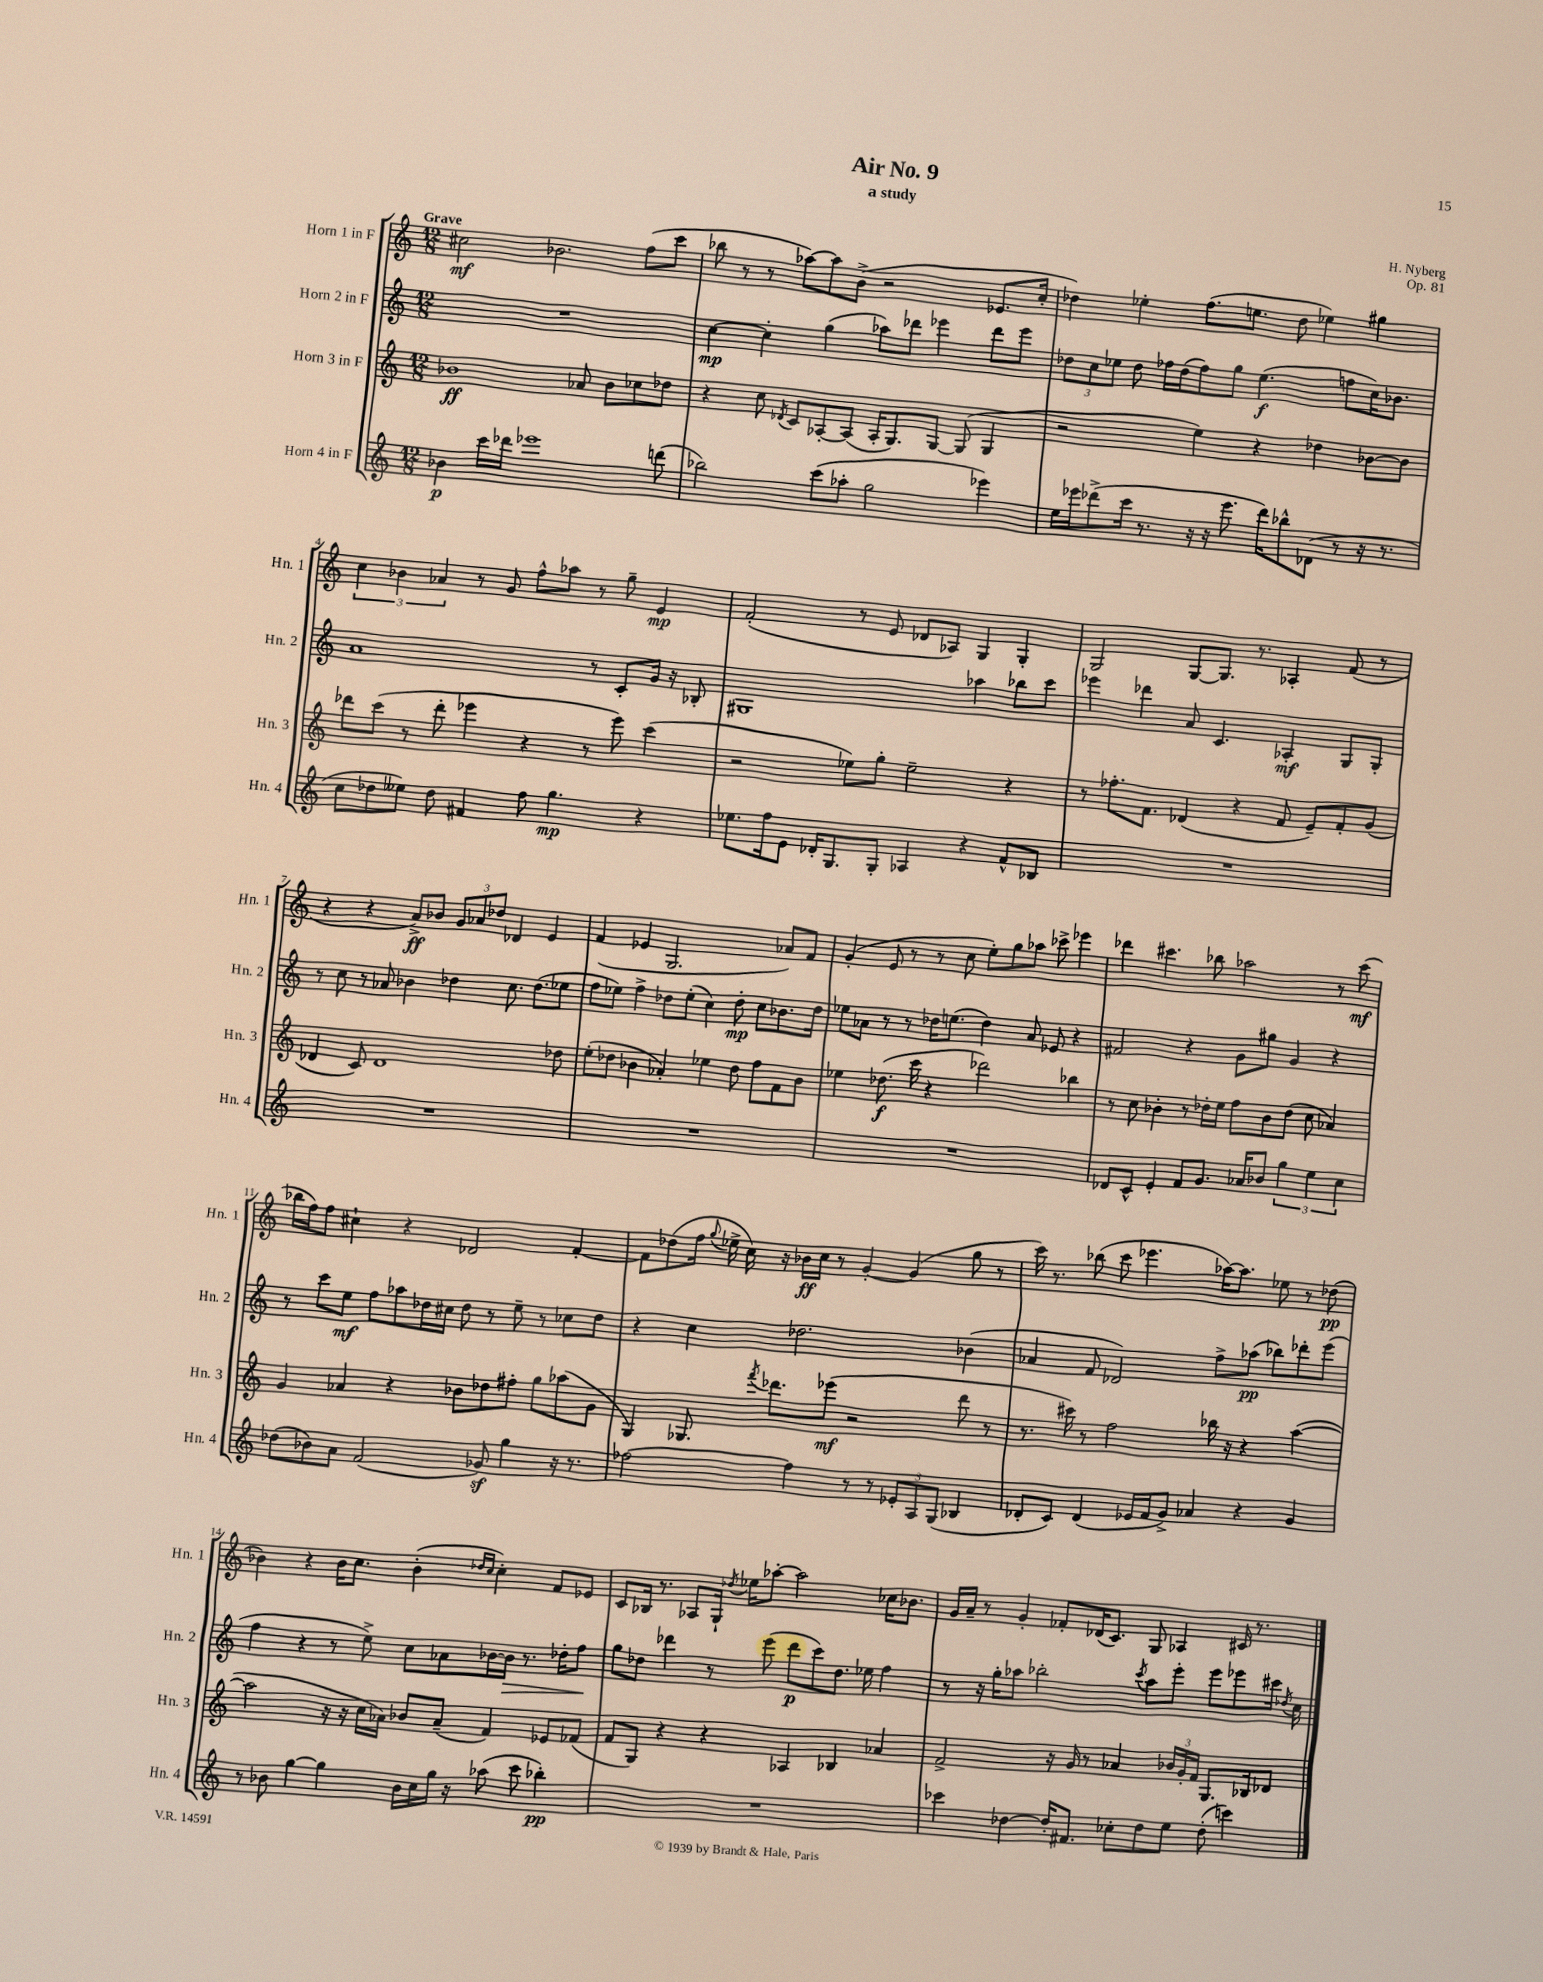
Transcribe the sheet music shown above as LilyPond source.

\header { title = "Air No. 9" composer = "H. Nyberg" subtitle = "a study" opus = "Op. 81" }
<<
\new StaffGroup <<
\new Staff = "s0" \with { instrumentName = "Horn 1 in F" shortInstrumentName = "Hn. 1" } {
    \clef treble \key c \major \numericTimeSignature \time 12/8 \tempo "Grave"
    \autoBeamOff cis''2\mf bes'2. f''8[( c'''8] |
    bes''8 r8 r8 aes''8[~) aes''8 b'8]->( r2 ees'8.[ c''16]-. |
    des''4) ees''4-. f''8.[( e''8.] des''8 ees''4) gis''4 |
    \tuplet 3/2 { c''4 bes'4 aes'4 } r8 g'8 f''8[-^ aes''8] r8 g''8-- e'4\mp |
    f'2-.( r8 e'8 des'8[ aes8]) g4 g4-. |
    g2 g8[~ g8.] r8. aes4-. f'8( r8 |
    r4 r4 a'8[->\ff) bes'8] \tuplet 3/2 { g'8[ aes'8 des''8] } des'4 e'4 |
    f'4( ees'4 g2. aes'8[) f'8] |
    g'4-.( e'8 r8 r8 c''8 e''8[-.) g''8 aes''8] ces'''8-> ees'''4 |
    des'''4 cis'''4. bes''8 aes''2 r8 cis'''8\mf( |
    bes''16[ f''16) f''8] cis''4-! r4 des'2 f'4~-. |
    f'8[ des''8( f''16] \appoggiatura { g''8 } ees''16-> c''16) r16 bes'16[\ff c''16] r8 g'4~-. g'4( g''8 r8 |
    c'''16) r8. bes''8( c'''8 ees'''4. aes''16[~) aes''8.] ees''8 r8 des''8\pp( |
    bes'4) r4 bes'16[ c''8.] bes'4-.( \grace { des''16[ c''16] } c''4-.) f'8[ ees'8] |
    c'8[ bes16] r8. aes8[ g16]-! \acciaccatura { des''8 } ees''16[ aes''8]~-. aes''2 ces''16[ bes'8.] |
    g'16[ a'16]-- r8 g'4-. fes'8[-. des'16( c'8.]) g8 aes4 cis'16 r8. \bar "|." |
}
\new Staff = "s1" \with { instrumentName = "Horn 2 in F" shortInstrumentName = "Hn. 2" } {
    \clef treble \key c \major \numericTimeSignature \time 12/8
    \autoBeamOff R1. |
    c''4~\mp c''4-. g''4( aes''8[) des'''8] ees'''4 des'''8[ ees'''8] |
    \tuplet 3/2 { des''8[ c''8 ees''8] } des''8 fes''16[ des''16( fes''8) g''8] ees''4.\f( f''8[ c''16) bes'8.] |
    a'1 r8 c'8[-. g'16] r16 bes8-. |
    gis1 aes''4 bes''8[ c'''8] |
    ees'''4 des'''4 a'8 c'4. aes4-.\mf g8[ g8]-. |
    r8 c''8 r8 aes'8 bes'4 des''4 c''8. des''8.[( ees''8] |
    f''8[ ees''8]) f''4-> des''8[ ees''8]-.( c''4) des''8-.\mp c''8[ bes'8. des''16] |
    ees''8[ aes'8] r8 r8 des''16[ e''8.]( des''4) aes'8 ees'8 r4 |
    fis'2 r4 g'8[ gis''8] g'4 r4 |
    r8 c'''8[ e''8]\mf f''8[ aes''8 des''16 cis''16] des''8 r8 e''8-- r8 ces''8[ des''8] |
    r4 c''4 des''2. bes'4( |
    aes'4 f'8 des'2) f''8[-> aes''8]\pp( bes''8[) des'''8-. e'''8]( |
    f''4 r4 r8 e''8->) c''8[ aes'8 bes'16~ bes'16]\> r8. des''16[-. f''8]\! |
    g''8[ des''8] des'''4 r8 e'''8( des'''8[\p c'''8) des''8.] ees''16 f''4 |
    r8 r16 g''16[-. aes''8] bes''2-. \acciaccatura { c'''8 } aes''8[ e'''8]-. e'''8[ ees'''8 cis'''16] \acciaccatura { des''8 } c''16 \bar "|." |
}
\new Staff = "s2" \with { instrumentName = "Horn 3 in F" shortInstrumentName = "Hn. 3" } {
    \clef treble \key c \major \numericTimeSignature \time 12/8
    \autoBeamOff bes'1\ff aes'8 bes'8[ ces''8 des''8] |
    r4 c''8 \acciaccatura { des'8 } c'8[ aes8~-. aes8]( aes16[-. g8.) g8]~ g8( g4 |
    r2 e''4) r4 des''4 bes'8[~ bes'8] |
    des'''8[ c'''8]( r8 des'''8-. ees'''4 r4 r8 ees'''8) c'''4( |
    r2 ees''8[) g''8]-. ees''2-- r4 |
    r8 fes''8.[-. f'8.] des'4( r4 f'8 e'8[--) f'8-. g'8]( |
    des'4 c'8) des'1 des''8 |
    e''8[-.( des''8] bes'4 aes'4-.) ees''4 des''8 f''8[ f'8 bes'8] |
    ees''4 des''8.\f( c'''16 r4 des'''2) bes''4 |
    r8 c''8 bes'4-. r8 des''16[-. e''16] f''8[ bes'8 des''8]( c''8 aes'4) |
    g'4 aes'4 r4 bes'8[ des''8 fis''8]-. g''8[ aes''8( g'8] |
    g4) ges8. \acciaccatura { f'''8 } des'''8.[ ees'''8]\mf( r2 des'''8 r8 |
    r8. cis'''16) r8 f''2 bes''16 r16 r4 a''4~( |
    a''2 r16 r16 c''16[ aes'16]) bes'8[ aes'8]--( f'4) ees'8[ fes'8]( |
    f'8[ g8]) r4 r4 aes4 bes4 aes'4 |
    f'2-> r16 g'16 r8 aes'4 \tuplet 3/2 { bes'16[ g'16-. f'16] } g8.[ bes16 des'8] \bar "|." |
}
\new Staff = "s3" \with { instrumentName = "Horn 4 in F" shortInstrumentName = "Hn. 4" } {
    \clef treble \key c \major \numericTimeSignature \time 12/8
    \autoBeamOff bes'4\p c'''16[ des'''16] ees'''1 d'''8( |
    bes''2) c'''8[( aes''8]-. g''2 ees'''4) |
    e''16[ ees'''16 des'''8->( c'''16] r8. r16 r16 ees'''8. des'''16[) bes''8-^ des'8]( r8 r16 r8. |
    c''8[ des''8 eeses''8]) des''8 fis'4 f''8 g''4.\mp r4 |
    ees''8.[ f''16 e'8] des'16[-. g8. g8]-. aes4 r4 f'8[-^ bes8] |
    R1. |
    R1. |
    R1. |
    R1. |
    des'8[ c'8]-^ e'4-. f'8[ g'8.] aes'16[ bes'8] \tuplet 3/2 { g''4 e''4 c''4 } |
    des''8[( bes'8) a'8] f'2( ges'8\sf) g''4 r16 r8. |
    fes''2~ fes''4 r8 r8 \tuplet 3/2 { ees'8[-. a8 g8]( } bes4 |
    des'8[-. c'8]) des'4( ees'16[ f'16 g'8]->) aes'4 r4 g'4 |
    r8 bes'8 g''4~ g''4 bes'16[ c''16 g''16] r16 aes''8( c'''8 bes''4-.\pp) |
    R1. |
    ces'''4 des''4~ des''16[-. fis'8.] ces''8[-. des''8 e''8] des''8-.( c'''4) \bar "|." |
}
>>
>>
